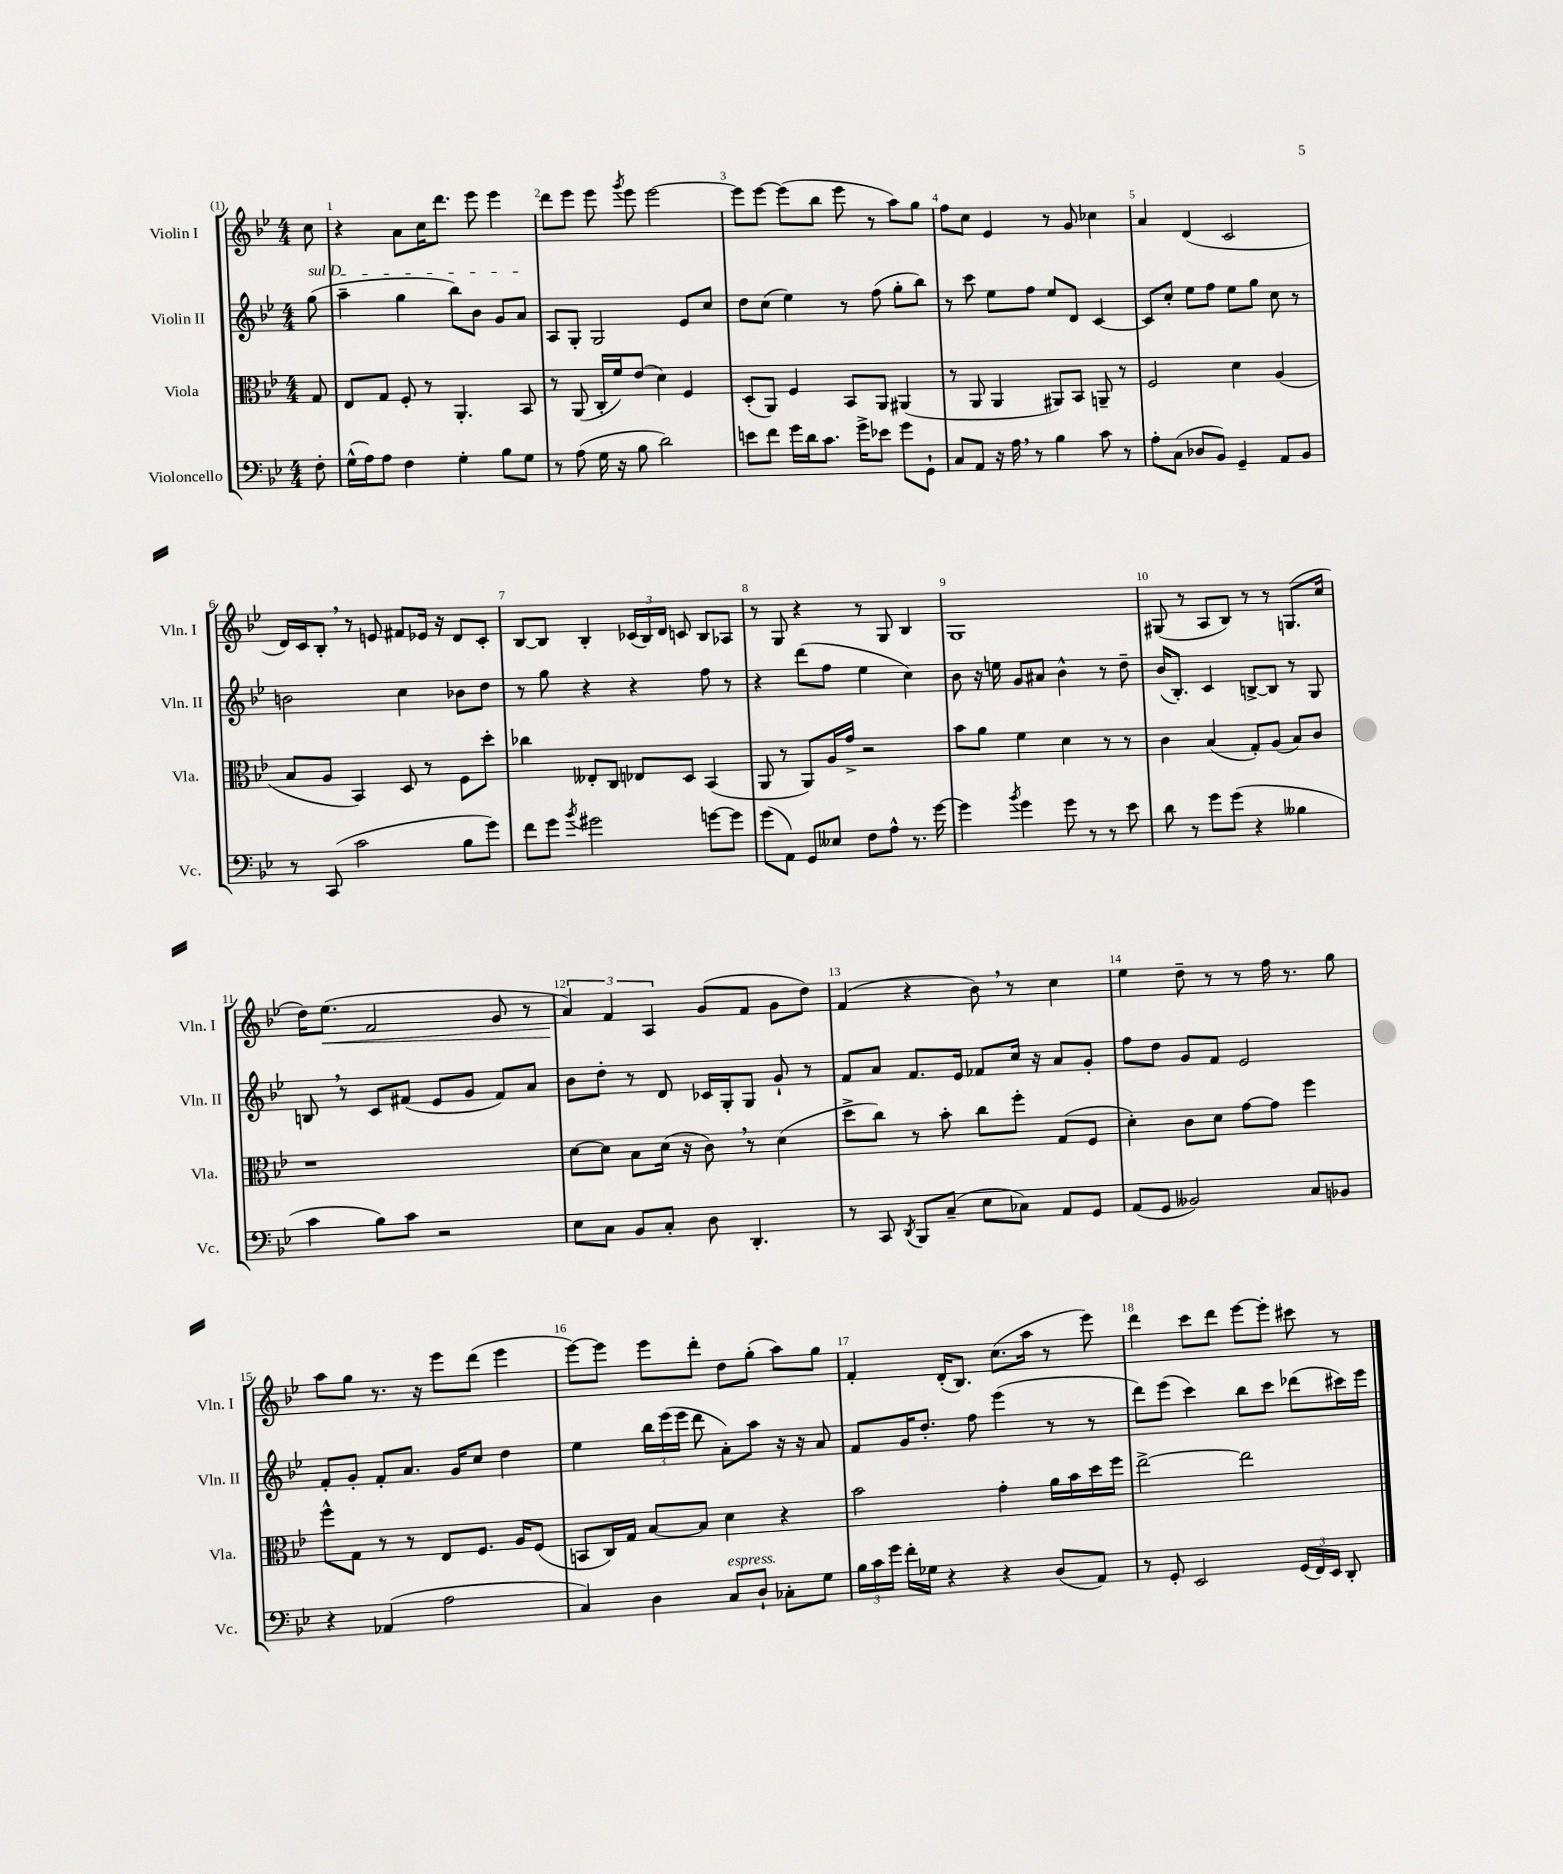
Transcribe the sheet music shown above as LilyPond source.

<<
\new StaffGroup <<
\new Staff = "s0" \with { instrumentName = "Violin I" shortInstrumentName = "Vln. I" } {
    \clef treble \key bes \major \numericTimeSignature \time 4/4 \partial 8
    \autoBeamOff c''8 |
    r4 a'8[ c''16 d'''8.] ees'''8 ees'''4 |
    d'''8[ ees'''8] ees'''8 \acciaccatura { g'''8 } ees'''8 ees'''2~ |
    ees'''8[ ees'''8]~ ees'''8[( bes''8] ees'''8 r8 a''8[) g''8] |
    f''8[ c''8] ees'4 r8 g'8 ces''4 |
    a'4 d'4( c'2 |
    d'16[) c'16 bes8]-. \breathe r8 e'8 fis'8[ ees'16] r16 d'8[ c'8]-. |
    bes8[~ bes8] bes4-. \tuplet 3/2 { ces'16[( bes16) d'16] } c'8 bes8[ aes8] |
    r8 g8 r4 r8 g8 bes4 |
    g1 |
    gis8( r8 a8[ bes8]) r8 r8 g8.[( c''16] |
    d''16[) ees''8.]\<( f'2 g'8 r8 |
    \tuplet 3/2 { a'4\!) f'4 a4 } g'8[( f'8] g'8[ d''8]) |
    f'4( r4 bes'8) \breathe r8 c''4 |
    ees''4 d''8-- r8 r8 f''16 r8. g''8 |
    a''8[ g''8] r8. r16 ees'''8[ d'''8]( ees'''4 |
    ees'''8[~) ees'''8] ees'''8[ d'''8]-. d''8[ g''8]-.( a''8[) g''8] |
    f'4-. d'16[-.( bes8.]) c''8.[( a''16] r8 ees'''8) |
    d'''4 c'''8[ d'''8] ees'''8[~ ees'''8]-. cis'''8 r8 \bar "|." |
}
\new Staff = "s1" \with { instrumentName = "Violin II" shortInstrumentName = "Vln. II" } {
    \clef treble \key bes \major \numericTimeSignature \time 4/4 \partial 8
    \autoBeamOff \once \override TextSpanner.bound-details.left.text = \markup { \italic "sul D" } g''8\startTextSpan( |
    a''4-- g''4 bes''8[) bes'8] g'8[ a'8]\stopTextSpan |
    a8[ g8]-. g2 ees'8[ c''8] |
    d''8[ c''8]( ees''4) r8 f''8( g''8[-. bes''8]) |
    r8 c'''8 ees''8[ f''8] ees''8[ d'8] c'4~ |
    c'8[ c''8]-. ees''8[ f''8] ees''8[ g''8] c''8 r8 |
    b'2 c''4 bes'8[ d''8] |
    r8 g''8 r4 r4 f''8 r8 |
    r4 d'''8[( f''8] ees''4 c''4) |
    bes'8 r16 e''16 g'8[ ais'8] bes'4-^ r8 d''8-- |
    bes'16[( bes8.]-.) c'4 b8[~-> b8] r8 g8 |
    b8 \breathe r8 c'8[ fis'8]( ees'8[ g'8] fis'8[) a'8] |
    bes'8[ d''8]-. r8 d'8 ces'16[ g16-. g8] g'8-! r8 |
    f'8[ a'8] f'8.[ ees'16] fes'8[ c''16] r16 a'8[ g'8]-. |
    f''8[ d''8] g'8[ f'8] ees'2 |
    f'8[-. g'8]-. f'8[-. a'8.] g'16[ c''8] d''4 |
    ees''4 \tuplet 3/2 { bes''16[ ees'''16( ees'''16] } d'''8 a'8[-.) a''8] r16 r16 a'8 |
    f'8[ g'16 d''8.]-. f''8 ees'''4( r8 r8 |
    d'''8[) ees'''8]( c'''4) bes''8[ c'''8] des'''8[( cis'''16) ees'''16] \bar "|." |
}
\new Staff = "s2" \with { instrumentName = "Viola" shortInstrumentName = "Vla." } {
    \clef alto \key bes \major \numericTimeSignature \time 4/4 \partial 8
    \autoBeamOff g8 |
    ees8[ g8] f8-. r8 a,4.-. bes,8 |
    r8 a,8( c16[-. f'16) ees'8]( d'4) f4 |
    d8[-.( a,8]) f4 bes,8[ a,8] ais,4( |
    r8 a,8 a,4 ais,8[) bes,8] a,8-- r8 |
    f2 d'4 a4( |
    bes8[ a8] bes,4) d8 r8 f8[ d''8]-. |
    ces''4 eeses8[-. c8] ees8[ d8] bes,4( |
    a,8 r8 a,8[) a16 g'16]-> r2 |
    bes'8[ a'8] f'4 d'4 r8 r8 |
    c'4 bes4( g8[-.) a8]( bes8[) c'8] |
    r1 |
    d'8[~ d'8] bes8[ d'16]( r16 c'8) \breathe r8 d'4( |
    d''8[-> c''8]) r8 bes'8-. c''8[ f''8]-. g8[( f8] |
    d'4-.) c'8[ d'8] g'8[~ g'8] f''4 |
    f''8[-^ g8] r8 r8 ees8[ f8.] a16[ f8]( |
    b,8[ c16) g16] bes8[~ bes8] d'4 r4 |
    bes'2 g'4-. a'16[ bes'16 d''16 f''16] |
    ees''2~-> ees''2 \bar "|." |
}
\new Staff = "s3" \with { instrumentName = "Violoncello" shortInstrumentName = "Vc." } {
    \clef bass \key bes \major \numericTimeSignature \time 4/4 \partial 8
    \autoBeamOff f8-. |
    g16[-^( a16) a8] f4 g4-. bes8[ g8] |
    r8 a8( g16 r16 bes8 d'2) |
    e'8[ f'8] g'16[ d'16 c'8.] g'16[-> ees'8] g'8[ g,8]-! |
    c8[ a,8] r16 a16 \breathe r8 bes4 c'8 r8 |
    a8[-. c8]( des8[ bes,8]) g,4-- a,8[ bes,8] |
    r8 c,8( c'2 bes8[ g'8]) |
    f'8[ g'8] \acciaccatura { bes'8 } gis'2 g'8[~ g'8] |
    g'8[( a,8]) g,8[ eeses8] f8[ a8]-^ r8. g'16~ |
    g'4 \acciaccatura { bes'8 } g'4 g'8 r8 r8 ees'8 |
    d'8 r8 g'8[ g'8]( r4 beses4 |
    c'4 bes8[) c'8] r2 |
    ees8[ c8] bes,8[ c8]-. d8 d,4.-. |
    r8 c,8 \acciaccatura { d,8 } bes,,8[ c8]--( ees8[ ces8]) a,8[ g,8] |
    a,8[( g,8] beses,2) c8[ bes,8] |
    r4 aes,4( a2 |
    c4) d4 c8[^\markup { \italic "espress." } d8]-! ces8[-. g8] |
    \tuplet 3/2 { bes16[ c'16 g'16] } f'16[-. ges16] r4 r4 d8[( a,8]) |
    r8 g,8-. ees,2 \tuplet 3/2 { g,16[( f,16) ees,16] } d,8-. \bar "|." |
}
>>
>>
\layout { \context { \Score \override BarNumber.break-visibility = ##(#f #t #t) barNumberVisibility = #all-bar-numbers-visible } }
